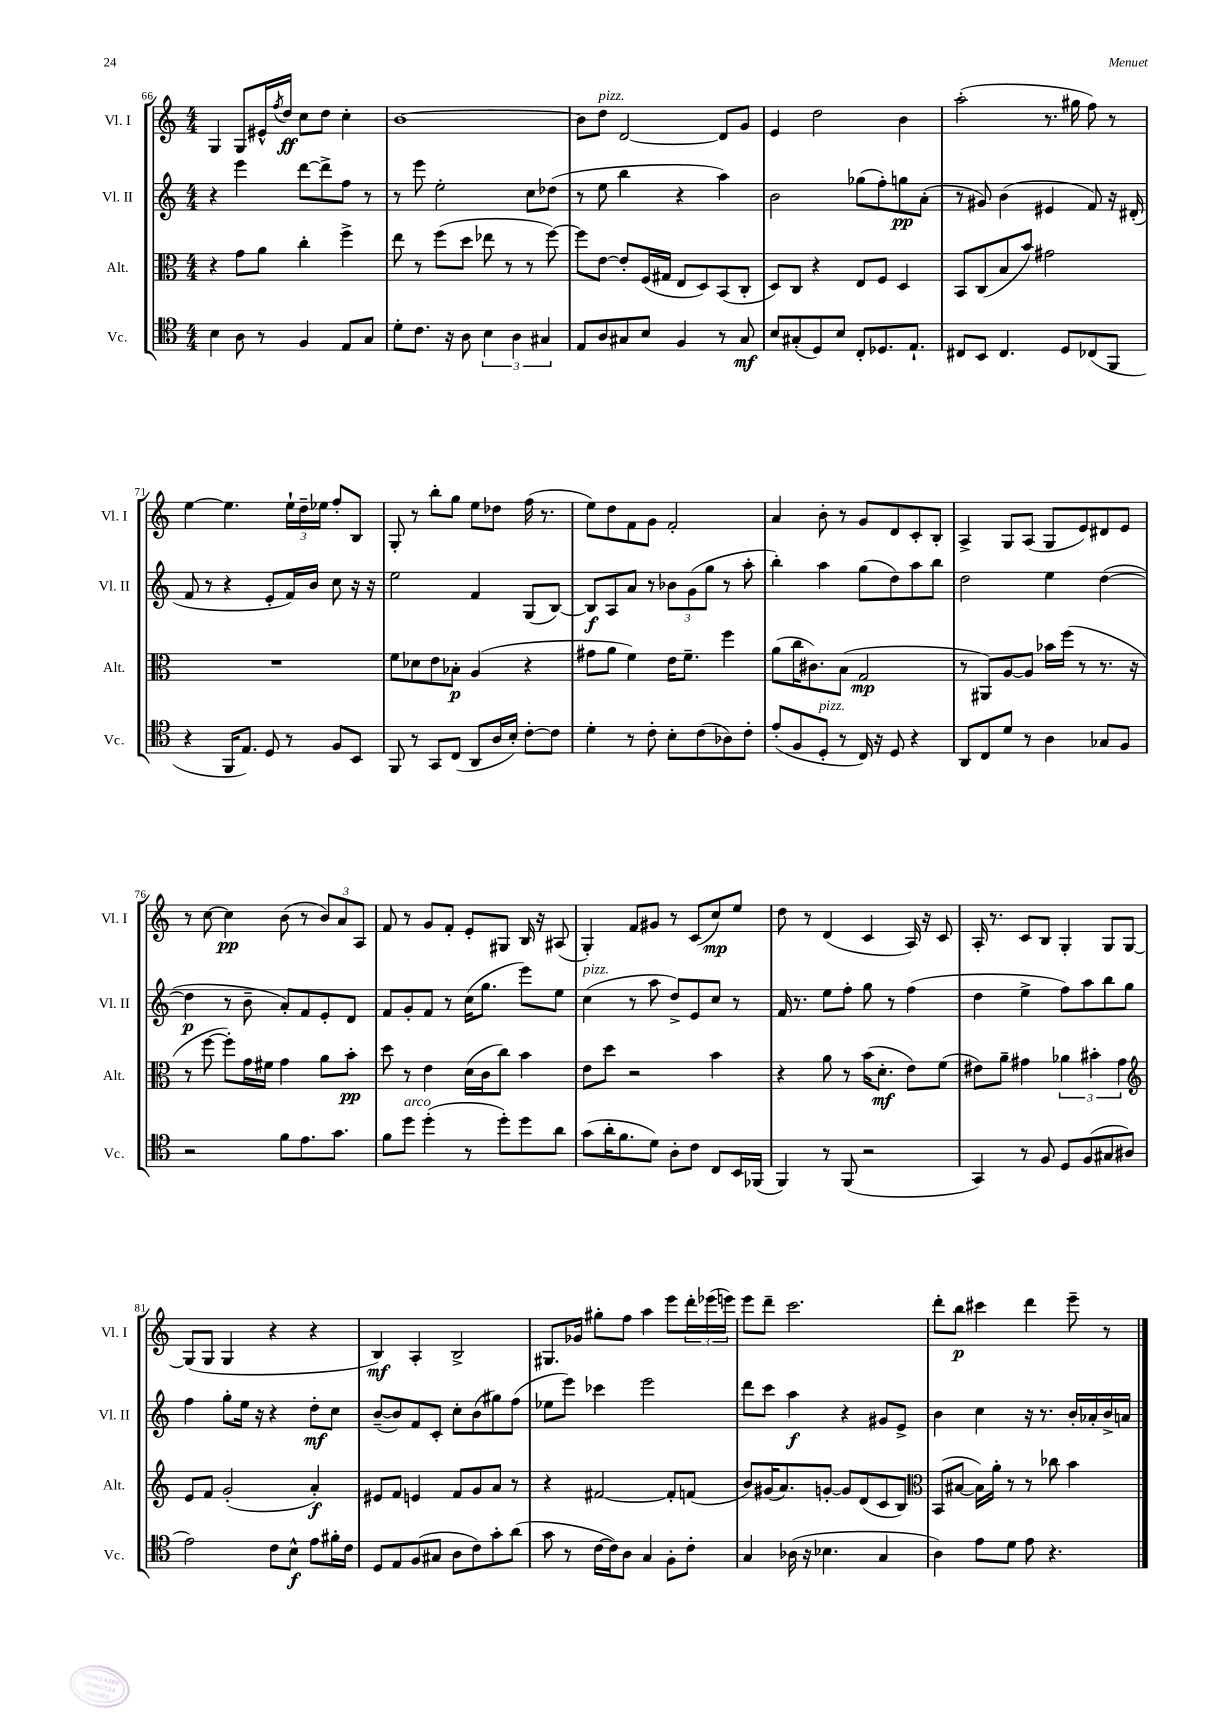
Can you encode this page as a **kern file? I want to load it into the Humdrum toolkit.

**kern	**dynam	**kern	**dynam	**kern	**dynam	**kern	**dynam
*part4	*part4	*part3	*part3	*part2	*part2	*part1	*part1
*staff4	*staff4	*staff3	*staff3	*staff2	*staff2	*staff1	*staff1
*I"Vc.	*	*I"Alt.	*	*I"Vl. II	*	*I"Vl. I	*
*I'Vc.	*	*I'Alt.	*	*I'Vl. II	*	*I'Vl. I	*
*clefC4	*	*clefC3	*	*clefG2	*	*clefG2	*
*k[]	*	*k[]	*	*k[]	*	*k[]	*
*M4/4	*	*M4/4	*	*M4/4	*	*M4/4	*
=66	=66	=66	=66	=66	=66	=66	=66
4B\	.	4r	.	4r	.	4G/	.
8A\	.	8g\L	.	4eee\	.	8G/L	.
8r	.	8a\J	.	.	.	16e#X^^/L	.
.	.	.	.	.	.	8qff/	.
.	.	.	.	.	.	16dd/JJ	ff
4F/	.	4cc'\	.	[8ddd\L	.	8cc\L	.
.	.	.	.	8ddd^\]	.	8dd\J	.
8E/L	.	4ff^\	.	8ff\J	.	4cc'\	.
8G/J	.	.	.	8r	.	.	.
=67	=67	=67	=67	=67	=67	=67	=67
8d'\L	.	8ee\	.	8r	.	[1b	.
8.c\J	.	8r	.	8eee\	.	.	.
.	.	(8ff\L	.	2ee'\	.	.	.
16r	.	.	.	.	.	.	.
8A\	.	8dd\J	.	.	.	.	.
6B\	.	8ee-X\	.	.	.	.	.
.	.	8r	.	.	.	.	.
6A\	.	.	.	.	.	.	.
.	.	8r	.	8cc\L	.	.	.
6G#X/	.	.	.	.	.	.	.
.	.	[8ff\)	.	(8dd-X\J	.	.	.
=68	=68	=68	=68	=68	=68	=68	=68
8E/L	.	8ff\L]	.	8r	.	8b\L]	.
!	!	!	!	!	!	!LO:TX:a:i:t=pizz.	!
8A/	.	[8e\J	.	8ee\	.	8dd\J	.
8G#X/	.	8e'/L]	.	4bb\	.	[2d/	.
8B/J	.	(16F/L	.	.	.	.	.
.	.	16G#X/JJ	.	.	.	.	.
4F/	.	8E/L	.	4r	.	.	.
.	.	8D/)	.	.	.	.	.
8r	.	(8BB/	.	4aa\)	.	8d/L]	.
8G#/	mf	8C'/J	.	.	.	8g/J	.
=69	=69	=69	=69	=69	=69	=69	=69
8B/L	.	8D/L)	.	2b\	.	4e/	.
(8G#X'/	.	8C/J	.	.	.	.	.
8D/)	.	4r	.	.	.	2dd\	.
8B/J	.	.	.	.	.	.	.
8C'/L	.	8E/L	.	(8gg-X\L	.	.	.
8.D-X/	.	8F/J	.	8ff'\)	.	.	.
.	.	4D/	.	8ggn\	pp	4b\	.
8.E`/J	.	.	.	.	.	.	.
.	.	.	.	(8a'\J	.	.	.
=70	=70	=70	=70	=70	=70	=70	=70
8C#X/L	.	8BB/L	.	8r	.	(2aa'\	.
8BB/J	.	(8C/	.	8g#X/)	.	.	.
4.C#/	.	8B/	.	(4b\	.	.	.
.	.	8b/J)	.	.	.	.	.
.	.	2g#X\	.	4e#X/	.	8.r	.
8D/L	.	.	.	.	.	.	.
.	.	.	.	.	.	16gg#X\	.
(8C-X/	.	.	.	8f/)	.	8ff\)	.
8FF/J	.	.	.	16r	.	8r	.
.	.	.	.	(16d#X'/	.	.	.
!!LO:LB:g=z
=71	=71	=71	=71	=71	=71	=71	=71
4r	.	1r	.	8f/	.	[4ee\	.
.	.	.	.	8r	.	.	.
16FF/KL	.	.	.	4r	.	4.ee\]	.
8.E/J)	.	.	.	.	.	.	.
8D/	.	.	.	8e'/L	.	.	.
8r	.	.	.	16f/L)	.	24ee`\LL	.
.	.	.	.	.	.	24dd~\	.
.	.	.	.	16b/JJ	.	.	.
.	.	.	.	.	.	24ee-X\JJ	.
8F/L	.	.	.	8cc\	.	8ff'/L	.
8BB/J	.	.	.	16r	.	8B/J	.
.	.	.	.	16r	.	.	.
=72	=72	=72	=72	=72	=72	=72	=72
8FF/	.	8f\L	.	2ee\	.	8G'/	.
8r	.	8d-X\	.	.	.	8r	.
8GG/L	.	8e\	.	.	.	8bb'\L	.
(8C/J	.	8B-X'\J	p	.	.	8gg\J	.
8AA/L	.	(4A/	.	4f/	.	8ee\L	.
16A/L	.	.	.	.	.	8dd-X\J	.
16B'/JJ)	.	.	.	.	.	.	.
[8c'\L	.	4r	.	(8G/L	.	(16ff\	.
.	.	.	.	.	.	8.r	.
8c\J]	.	.	.	[8B/J)	.	.	.
=73	=73	=73	=73	=73	=73	=73	=73
4d'\	.	8g#X\L	.	8B/L]	f	8ee\L)	.
.	.	8a\J	.	8A/	.	8dd\	.
8r	.	4f\)	.	8a/J	.	8f\	.
8c'\	.	.	.	8r	.	8g\J	.
8B'\L	.	16e\KL	.	12b-X\L	.	2f'/	.
.	.	8.f~\J	.	.	.	.	.
.	.	.	.	(12g\	.	.	.
(8c\	.	.	.	.	.	.	.
.	.	.	.	12gg\J	.	.	.
8A-X\)	.	4ff\	.	8r	.	.	.
8c'\J	.	.	.	8aa'\	.	.	.
=74	=74	=74	=74	=74	=74	=74	=74
(8e'/L	.	(8a\L	.	4bb'\)	.	4a/	.
8F/	.	16cc\K	.	.	.	.	.
.	.	8.c#X\)	.	.	.	.	.
!LO:TX:a:i:t=pizz.	!	!	!	!	!	!	!
8D'/J	.	.	.	4aa\	.	8b'\	.
8r	.	(8B\J	.	.	.	8r	.
16C/)	.	2G/	mp	(8gg\L	.	8g/L	.
16r	.	.	.	.	.	.	.
8D/	.	.	.	8dd\)	.	8d/	.
4r	.	.	.	8aa\	.	8c'/	.
.	.	.	.	8bb\J	.	8B'/J	.
=75	=75	=75	=75	=75	=75	=75	=75
8AA/L	.	8r	.	2dd\	.	4A^/	.
8C/	.	8AA#X/L)	.	.	.	.	.
8d/J	.	[8A/	.	.	.	8G/L	.
8r	.	8A/J]	.	.	.	(8A/J	.
4A\	.	16b-X\LL	.	4ee\	.	8G/L	.
.	.	(16ff\JJ	.	.	.	.	.
.	.	8r	.	.	.	8e/)	.
8G-X/L	.	8.r	.	([4dd\	.	8d#X/	.
8F/J	.	.	.	.	.	8e/J	.
.	.	16r	.	.	.	.	.
!!LO:LB:g=z
=76	=76	=76	=76	=76	=76	=76	=76
2r	.	8r	.	4dd\]	p	8r	.
.	.	[8ff\	.	.	.	[8cc\	.
.	.	8ff'\L])	.	8r	.	4cc\]	pp
.	.	16g\L	.	8b~\	.	.	.
.	.	16f#X\JJ	.	.	.	.	.
8f\L	.	4g\	.	8a'/L)	.	(8b\	.
8.e\	.	.	.	8f/	.	8r	.
.	.	8a\L	.	8e'/	.	12b/L)	.
8.g\J	.	.	.	.	.	.	.
.	.	.	.	.	.	12a/	.
.	.	8b'\J	pp	8d/J	.	.	.
.	.	.	.	.	.	12A/J	.
=77	=77	=77	=77	=77	=77	=77	=77
8f\L	.	8dd\	.	8f/L	.	8f/	.
!LO:TX:a:i:t=arco	!	!	!	!	!	!	!
8dd\J	.	8r	.	8g'/	.	8r	.
(4dd'\	.	4e\	.	8f/J	.	8g/L	.
.	.	.	.	8r	.	8f'/J	.
8r	.	(16d\LL	.	(16cc\KL	.	8e'/L	.
.	.	16c\J	.	8.gg\J	.	.	.
8dd'\L)	.	8cc\J)	.	.	.	8G#X/J	.
8dd\	.	4b\	.	8eee\L)	.	16B/	.
.	.	.	.	.	.	16r	.
8a\J	.	.	.	8ee\J	.	(8A#X/	.
=78	=78	=78	=78	=78	=78	=78	=78
!	!	!	!	!LO:TX:a:i:t=pizz.	!	!	!
(8g\L	.	8e\L	.	(4cc\	.	4G'/)	.
16a'\K	.	8dd\J	.	.	.	.	.
8.f\	.	.	.	.	.	.	.
.	.	2r	.	8r	.	8f/L	.
8d\J)	.	.	.	8aa\	.	8g#X/J	.
8A'\L	.	.	.	8dd^/L)	.	8r	.
8c\J	.	.	.	8e/	.	(8c/L	.
8C/L	.	4b\	.	8cc/J	.	8cc/)	mp
16BB/L	.	.	.	8r	.	8ee/J	.
(16FF-X/JJ	.	.	.	.	.	.	.
=79	=79	=79	=79	=79	=79	=79	=79
4FF/)	.	4r	.	16f/	.	8dd\	.
.	.	.	.	8.r	.	.	.
.	.	.	.	.	.	8r	.
8r	.	8a\	.	8ee\L	.	(4d/	.
(8FF/	.	8r	.	8ff'\J	.	.	.
2r	.	(16b\KL	.	8gg\	.	4c/	.
.	.	8.d'\J	mf	.	.	.	.
.	.	.	.	8r	.	.	.
.	.	8e\L)	.	(4ff\	.	16A/)	.
.	.	.	.	.	.	16r	.
.	.	(8f\J	.	.	.	8c/	.
=80	=80	=80	=80	=80	=80	=80	=80
4GG/)	.	8e#X\L)	.	4dd\	.	16A'/	.
.	.	.	.	.	.	8.r	.
.	.	8a~\J	.	.	.	.	.
8r	.	4g#X\	.	4ee^\	.	8c/L	.
8F/	.	.	.	.	.	8B/J	.
8D/L	.	6a-X\	.	8ff\L)	.	4G'/	.
(8F/	.	.	.	8aa\	.	.	.
.	.	6b#X'\	.	.	.	.	.
8G#X/	.	.	.	8bb\	.	8G/L	.
.	.	6g#\	.	.	.	.	.
8A#X/J	.	.	.	8gg\J	.	[8G/J	.
!!LO:LB:g=z
=81	=81	=81	=81	=81	=81	=81	=81
*	*	*clefG2	*	*	*	*	*
2e\)	.	8e/L	.	4ff\	.	(8G/L]	.
.	.	8f/J	.	.	.	8G/J	.
.	.	(2g'/	.	8gg'\L	.	4G/	.
.	.	.	.	16ee\Jk	.	.	.
.	.	.	.	16r	.	.	.
8c\L	.	.	.	4r	.	4r	.
8B^^\J	f	.	.	.	.	.	.
8e\L	.	4a'/)	f	8dd'\L	mf	4r	.
16f#X'\L	.	.	.	8cc\J	.	.	.
16c\JJ	.	.	.	.	.	.	.
=82	=82	=82	=82	=82	=82	=82	=82
8D/L	.	8e#X/L	.	([8b~/L	.	4B/)	mf
8E/	.	8f/J	.	8b/])	.	.	.
(8F/	.	4en/	.	8f/	.	4A'/	.
8G#X/J	.	.	.	8c'/J	.	.	.
8A\L	.	8f/L	.	8cc'\L	.	2B^/	.
8c\)	.	8g/	.	(8b\	.	.	.
8g'\	.	8a/J	.	8gg#X\)	.	.	.
(8a\J	.	8r	.	(8ff\J	.	.	.
=83	=83	=83	=83	=83	=83	=83	=83
8g\	.	4r	.	8ee-X\L	.	8.G#X/L	.
8r	.	.	.	8eee\J)	.	.	.
.	.	.	.	.	.	16g-X/Jk	.
[16c\LL	.	[2f#X/	.	4ccc-X\	.	8gg#X'\L	.
16c\J])	.	.	.	.	.	.	.
8A\J	.	.	.	.	.	8ff\J	.
4G/	.	.	.	2eee\	.	4aa\	.
8F'\L	.	8f#'/L]	.	.	.	8eee\L	.
8c'\J	.	(8fn/J	.	.	.	24ddd'\L	.
.	.	.	.	.	.	(24eee-X\	.
.	.	.	.	.	.	24eeen\JJ)	.
=84	=84	=84	=84	=84	=84	=84	=84
4G/	.	8b/L)	.	8ddd\L	.	8eee\L	.
.	.	(16g#X/K	.	8ccc\J	.	8ddd~\J	.
.	.	8.a/)	.	.	.	.	.
(16A-X\	.	.	.	4aa\	f	2.ccc\	.
16r	.	.	.	.	.	.	.
4.B-X\	.	[8gn'/J	.	.	.	.	.
.	.	8g/L]	.	4r	.	.	.
.	.	(8d/	.	.	.	.	.
4G/	.	8c/	.	8g#X/L	.	.	.
.	.	8B/J)	.	8e^/J	.	.	.
=85	=85	=85	=85	=85	=85	=85	=85
*	*	*clefC3	*	*	*	*	*
4A\)	.	(8BB/L	.	4b\	.	8ddd'\L	.
.	.	[8B#X/J	.	.	.	8bb\J	p
8e\L	.	16B#\LL])	.	4cc\	.	4ccc#X\	.
.	.	16a'\JJ	.	.	.	.	.
8d\J	.	8r	.	.	.	.	.
8e\	.	8r	.	16r	.	4ddd\	.
.	.	.	.	8.r	.	.	.
4.r	.	8cc-X\	.	.	.	.	.
.	.	4b\	.	16b'/LL	.	8eee~\	.
.	.	.	.	16a-X'/	.	.	.
.	.	.	.	16b^/	.	8r	.
.	.	.	.	16an/JJ	.	.	.
==	==	==	==	==	==	==	==
*-	*-	*-	*-	*-	*-	*-	*-
